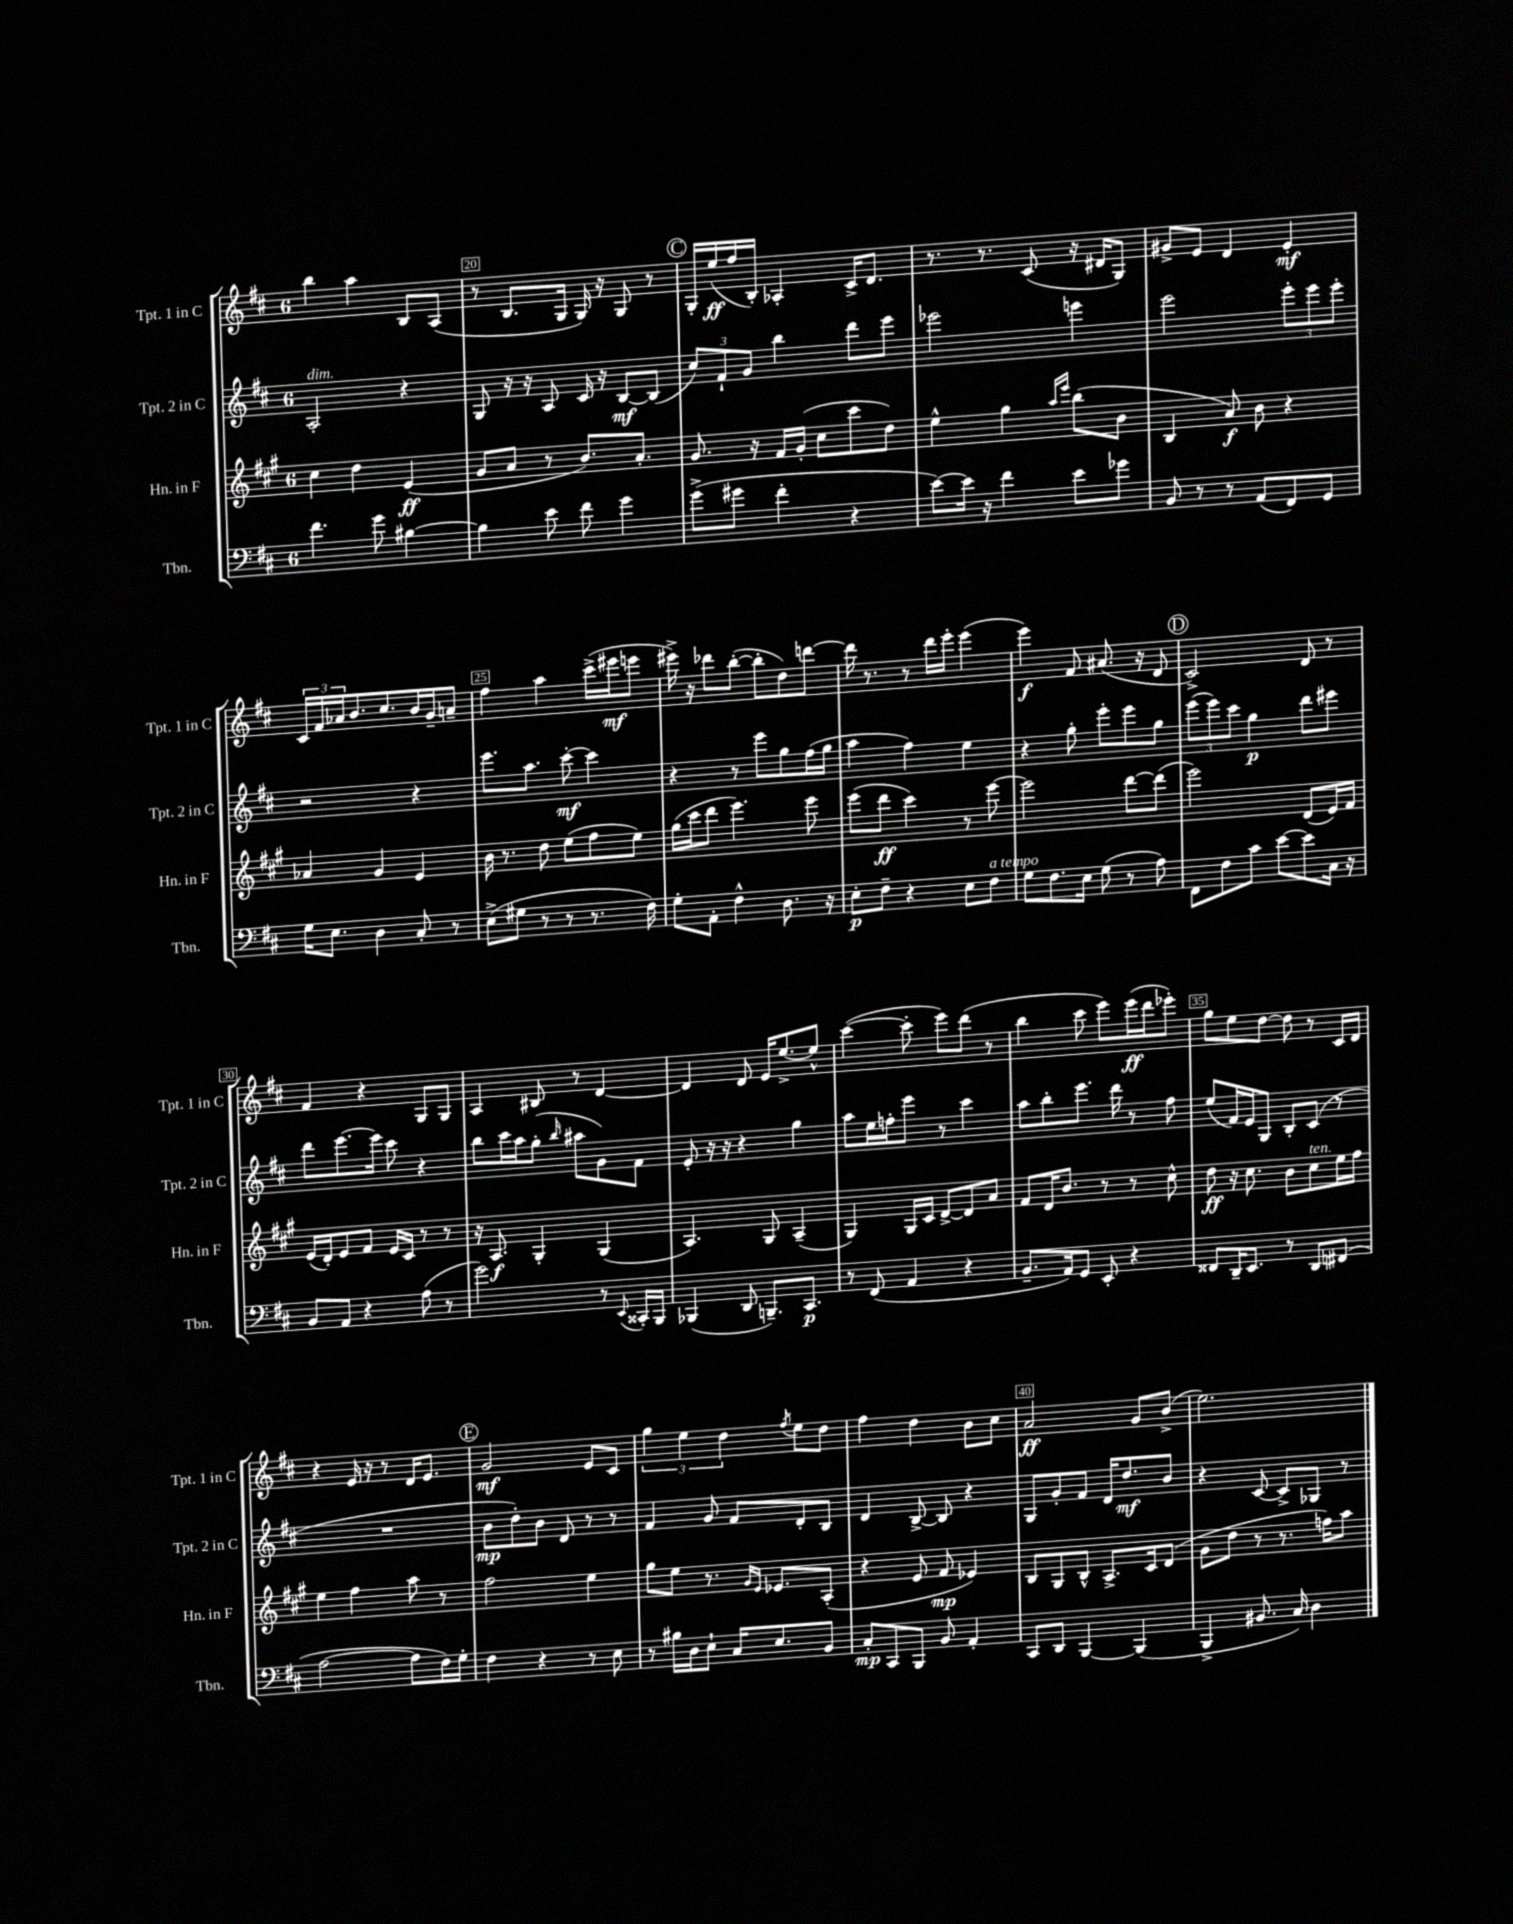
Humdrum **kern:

**kern	**kern	**kern	**kern
*staff4	*staff3	*staff2	*staff1
*clefF4	*clefG2	*clefG2	*clefG2
*k[f#c#]	*k[f#c#g#]	*k[f#c#]	*k[f#c#]
*M6/8	*M6/8	*M6/8	*M6/8
4.f#	4cc#	2A'	4bb
.	4dd	.	4aa
8g	.	.	.
[4B#	(4e	4r	8B
.	.	.	(8A
=	=	=	=
4B#]	8g#	8G	8r
.	8a	16r	8.B
.	.	16r	.
8e	8r	8A	.
.	.	.	16G
8f#	8.b)	16c#	16G)
.	.	16r	16r
4g	.	[8B	8G
.	8.a'	.	.
.	.	(8B]	8r
=	=	=	=
(8g^	8.g#	12cc#)	16G'
.	.	.	(16ee
.	.	12f#`	.
8g#	.	.	16ff#
.	.	12g	.
.	16r	.	16B')
4f#'	16f#	4bb	4A-'
.	(16g#'	.	.
.	8cc#	.	.
4r	8ccc#	8ddd	16c#^
.	.	.	8.d
.	8dd)	8eee	.
=	=	=	=
[8e)	4ee^^	2eee-	8.r
16e]	.	.	.
16r	.	.	8.r
4f#	4gg#	.	.
.	.	.	(8c#
.	16qqaa	.	.
.	16qqeee	.	.
8e	(8bb	4eee	16r
.	.	.	16d#
8g-	8b	.	8G)
=	=	=	=
8BB	4B	2eee	8g#^
8r	.	.	8e
8r	8a)	.	4d
(8AA	8b	.	.
8FF#)	4r	12eee'	4e'
.	.	12eee	.
8GG	.	.	.
.	.	12eee'	.
=	=	=	=
16G	4a-	2r	24c#
.	.	.	24f#
8.E	.	.	.
.	.	.	24a-
.	.	.	8.b
4D	4g#	.	.
.	.	.	8.cc#
8C#'	4e	4r	16b
.	.	.	16g~
8r	.	.	8a~
=	=	=	=
(8E^	16b	8.eee	4ff#
.	8.r	.	.
8G#	.	.	.
.	.	8.aa	.
8r	8dd	.	4aa
8r	(8ee	[8ccc#'	.
8.r	8ff#	4ccc#]	(16ccc#^
.	.	.	16eee#
.	8ee)	.	8eee
16F#)	.	.	.
=	=	=	=
8G'	(16gg#	4r	16eee#^)
.	16ccc#	.	16r
8AA'	8ddd	.	8ddd-
4F#^^	4.eee)	8r	([8bb'
.	.	8eee	8bb']
8.D	.	8gg	8dd)
.	8eee	(16ff#	[8ddd
16r	.	16gg	.
=	=	=	=
8E'	(8eee	4aa	16ddd]
.	.	.	8.r
8F#~	8ddd	.	.
4r	4ccc#)	4ff#)	8r
.	.	.	16ddd
.	.	.	16eee'
8E	8r	4ee	(4eee
8F#	[8eee	.	.
=	=	=	=
8G	2eee]	4r	4eee)
8.F#	.	.	.
.	.	8gg'	8f#
16E	.	.	.
(8G	.	8eee'	(8.a#
8r	[8ddd	8eee	.
.	.	.	16r
8A)	(8ddd]	8gg	8d
=	=	=	=
8FF#	2eee)	(12eee	2c#^)
.	.	12eee)	.
8F#	.	.	.
.	.	12ccc#	.
8c#	.	4gg	.
[8e	.	.	.
8e]	(8d	8ddd	8d
16C#	16e)	8eee#	8r
16r	16f#	.	.
=	=	=	=
8BB	(16e	8ddd	4f#
.	16d')	.	.
8AA	8e	[8.eee	.
4r	8f#	.	4r
.	.	16eee]	.
.	16e	8ccc#	.
.	16c#	.	.
(8A	8r	4r	8G
8r	8r	.	8G
=	=	=	=
2g)	16r	8bb	4A
.	8.A	.	.
.	.	16ccc#	.
.	.	16aa	.
.	4G#'	(8gg'	8B#
.	.	16qqbb	.
.	.	8aa#	8r
8r	(4G#	8g)	[4d
8qqEE	.	.	.
16CC##'	.	8f#	.
16BBB	.	.	.
=	=	=	=
(4BBB-	4.A)	8e'	4d]
.	.	16r	.
.	.	16r	.
8DD	.	4r	8d
8.BBB~)	8G#	.	16e
.	.	.	[8.ee^
.	(4A~	4gg	.
8.CC#	.	.	.
.	.	.	8ee^^]
=	=	=	=
8r	4G#)	8aa	([4ccc#
(8FF#	.	16ee	.
.	.	16ff'	.
4AA	16G#	8eee	8ccc#']
.	16c#	.	.
.	[8d^	8r	8eee)
4r	8d]	4ccc#	(8ddd
.	8a	.	8r
=	=	=	=
8.BB~	8f#	8aa	4bb
.	16d	8bb'	.
16AA)	8.b	.	.
8GG	.	8.eee	8ccc#
8EE'	8r	.	8eee)
.	.	16ddd	.
4r	8r	8r	(16eee
.	.	.	16ddd
.	8cc#^^	8ff#	8eee-')
=	=	=	=
8FF##	8dd	(8ee	8gg
16DD~	16r	16f#)	8ee
8.EE	8.cc#	16e	.
.	.	8G	[8dd
8r	8b	8B'	8dd]
8DD	8cc#	(8c#	8r
(8FF#	16ee	8r	16c#
.	16ff#	.	16d
=	=	=	=
[2A	4ee	2.r	4r
.	4ff#	.	16e
.	.	.	16r
.	.	.	8r
8A]	8aa	.	16d
.	.	.	8.e
16F#)	8r	.	.
16G'	.	.	.
=	=	=	=
4F#	2ff#	8b	2g
.	.	8dd')	.
4r	.	8b	.
.	.	8d	.
8r	4ee	8r	8e
8E	.	8r	8c#
=	=	=	=
8r	8gg#	4f#	6gg
16B#	8ee	.	.
.	.	.	6ee
16D	.	.	.
8E`	8.r	8g	.
.	.	.	6dd
16C#	.	8f#	.
.	16qqg#	.	.
.	16qqe	.	.
8.E	8.e-	.	.
.	.	.	8qff#
.	.	8d'	8ee
8BB	(8A'	8B	8dd
=	=	=	=
8C#'	4r	4d	4ff#
8CC#	.	.	.
8BBB	8e	[8B^	4dd
8BB	8f#	8B]	.
4AA'	4e-)	4r	8b
.	.	.	8cc#
=	=	=	=
8CC#	8B	8G	2a
8DD	8G#	8g'	.
[4BBB	8B^^	8f#	.
.	8.A^	16d	.
.	.	8.dd	.
(4BBB]	.	.	8g
.	16c#	.	.
.	(8d	8b	(8b^
=	=	=	=
4BBB^	8g#	4r	2.ee)
.	8dd	.	.
8.BB#	8r	[8c#	.
.	8.r	8c#^]	.
16C#)	.	.	.
4D	.	8G-	.
.	16ff)	.	.
.	8aa	8r	.
==	==	==	==
*-	*-	*-	*-
